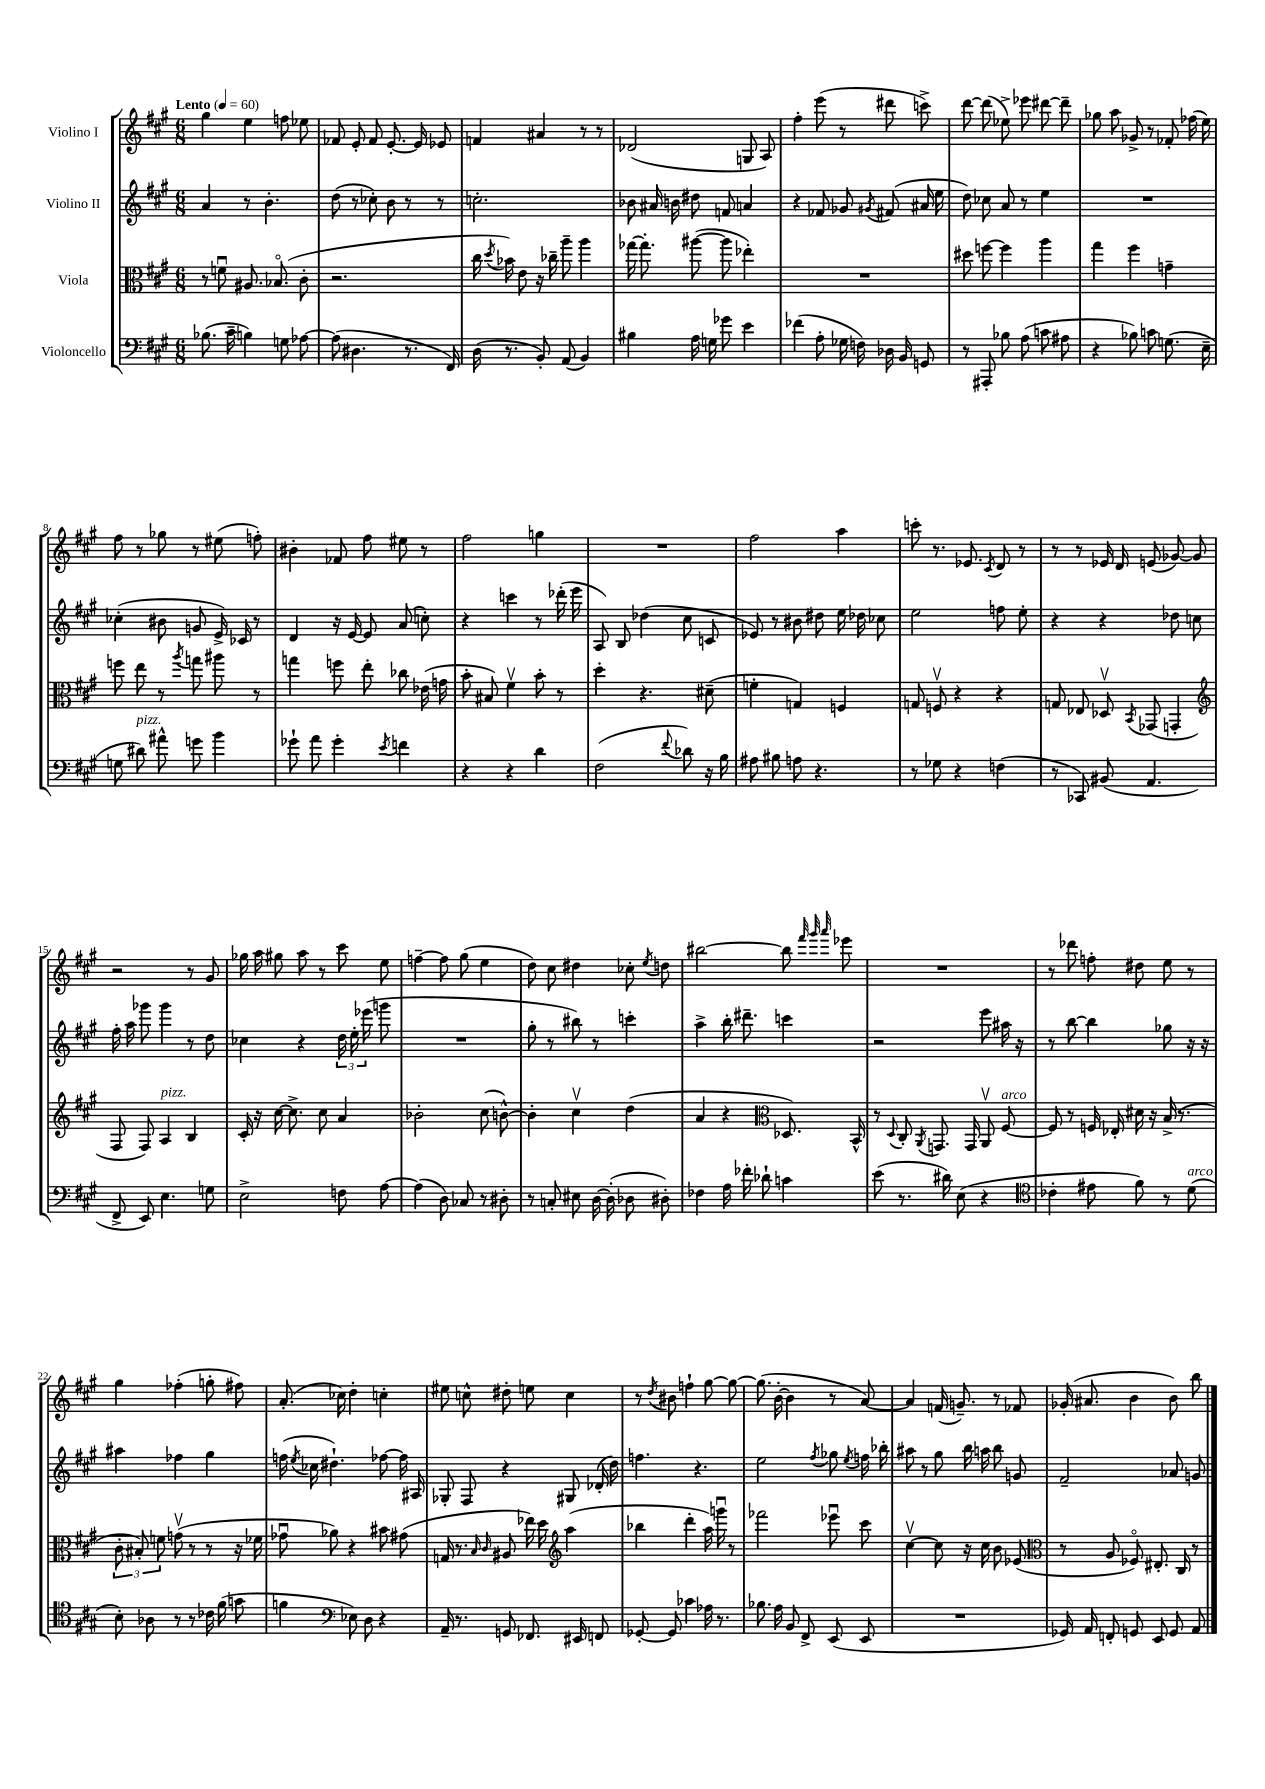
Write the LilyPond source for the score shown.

<<
\new StaffGroup <<
\new Staff = "s0" \with { instrumentName = "Violino I" } {
    \clef treble \key a \major \numericTimeSignature \time 6/8 \tempo "Lento" 4 = 60
    \autoBeamOff gis''4 e''4 f''8 ees''8 |
    fes'8 e'8-. fes'8 e'8.~-. e'16 ees'8 |
    f'4 ais'4 r8 r8 |
    des'2( g8 a8) |
    fis''4-. e'''8( r8 dis'''8 c'''8->) |
    d'''8~ d'''8( ees''8->) ees'''8 dis'''8~ dis'''8-- |
    ges''8 a''8 ges'8-> r8 fes'8-. fes''16( e''16) |
    fis''8 r8 ges''8 r8 eis''8( f''8-.) |
    bis'4-. fes'8 fis''8 eis''8 r8 |
    fis''2 g''4 |
    R2. |
    fis''2 a''4 |
    c'''8-. r8. ees'8. \acciaccatura { cis'8 } d'8 r8 |
    r8 r8 ees'16 d'16 e'8( ges'8~) ges'8 |
    r2 r8 gis'8 |
    ges''16 a''16 gis''8 a''8 r8 cis'''8 e''8 |
    f''4~-- f''8 gis''8( e''4 |
    d''8) cis''8 dis''4 ces''8-. \acciaccatura { e''8 } d''8 |
    bis''2~ bis''8 \grace { fis'''32 gis'''32 a'''32 } ees'''8 |
    R2. |
    r8 des'''8 f''8-. dis''8 e''8 r8 |
    gis''4 fes''4-.( g''8-. fis''8) |
    a'8.-.( ces''16) d''4-. c''4-. |
    eis''8 c''8-^ dis''8-. e''8 c''4 |
    r8 \acciaccatura { d''8 } bis'8 f''4-! gis''8~ gis''8~ |
    gis''8.( b'16~-. b'4 r8 a'8~) |
    a'4 f'16( g'8.--) r8 fes'8 |
    ges'16-.( ais'8. b'4 b'8) b''8 \bar "|." |
}
\new Staff = "s1" \with { instrumentName = "Violino II" } {
    \clef treble \key a \major \numericTimeSignature \time 6/8
    \autoBeamOff a'4 r8 b'4.-. |
    d''8( r8 ces''8-.) b'8 r8 r8 |
    c''2.-. |
    bes'8 ais'16 b'16 dis''8 f'8 a'4 |
    r4 fes'8 ges'8 \acciaccatura { gis'8 } fis'8( ais'16 e''16 |
    d''8) ces''8 a'8 r8 e''4 |
    R2. |
    ces''4-.( bis'8 g'8 e'16->) ces'16 r8 |
    d'4 r16 e'16~ e'8 a'8( c''8-.) |
    r4 c'''4 r8 des'''16-.( e'''16 |
    a8) b8 des''4( cis''8 c'8 |
    ees'8) r8 bis'8 dis''8 e''16 des''16 ces''8 |
    e''2 f''8 e''8-. |
    r4 r4 des''8 c''8 |
    fis''16-. a''16 ges'''8 ges'''4 r8 d''8 |
    ces''4 r4 \tuplet 3/2 { d''16 e''16-. ees'''16( } g'''8 |
    R2. |
    gis''8-. r8 bis''8) r8 c'''4-. |
    a''4-> b''16-. dis'''8.-- c'''4 |
    r2 e'''8 ais''16 r16 |
    r8 b''8~ b''4 ges''8 r16 r16 |
    ais''4 fes''4 gis''4 |
    f''16( \acciaccatura { e''8 } ces''16 dis''4.-!) fes''8~ fes''16 ais16 |
    ges8-. fis8 r4 gis8 des'16-.( d''16) |
    f''4. r4. |
    e''2 \acciaccatura { fis''8 } ges''8 \acciaccatura { e''8 } f''16 bes''16-. |
    ais''8 r8 gis''8 b''16 a''16 b''8 g'8 |
    fis'2-- aes'8 g'8 \bar "|." |
}
\new Staff = "s2" \with { instrumentName = "Viola" } {
    \clef alto \key a \major \numericTimeSignature \time 6/8
    \autoBeamOff r8 f'8\downbow ais8. bes8.\flageolet( cis'8-. |
    r2. |
    cis''16 \acciaccatura { d''8 } bes'16) e'8 r16 ces''16-- a''8-- a''4 |
    ges''16~ ges''8.-. ais''8~( ais''8 ees''4-.) |
    R2. |
    dis''8 f''8~ f''4 a''4 |
    gis''4 fis''4 g'4-- |
    f''8 e''8 r8 \acciaccatura { a''8 } g''8 ais''8 r8 |
    g''4 f''8 e''8-. ces''8 ees'16( g'16 |
    b'8-. bis8) fis'4\upbow b'8-. r8 |
    d''4-. r4. dis'8--( |
    f'4-. g4) f4 |
    g8 f8\upbow r4 r4 |
    g8 ees8 des8\upbow \acciaccatura { b,8 } ges,8( g,4-. |
    \clef treble fis8 fis8) a4^\markup { \italic "pizz." } b4 |
    cis'16-. r16 cis''16~ cis''8.-> cis''8 a'4 |
    bes'2-. cis''8( b'8~-^) |
    b'4-. cis''4\upbow d''4( |
    a'4 r4 \clef alto des8.) b,16-^ |
    r8 \appoggiatura { d8 } cis8-. \acciaccatura { a,8 } g,8. g,16 a,8\upbow fis8~^\markup { \italic "arco" } |
    fis8 r8 f16 ees16-. dis'16 r16 b16->( r8. |
    \tuplet 3/2 { cis'8-. bis8-.) f'8 } g'8\upbow( r8 r8 r16 fes'16 |
    ges'8\downbow aes'8) r4 bis'8 gis'8( |
    g16 r8. \grace { b16 cis'16 } ais8 ees''16) d''16 \clef treble a''4( |
    bes''4 d'''4-. a''16) g'''16\downbow r8 |
    fes'''2 ees'''8\downbow cis'''8 |
    cis''4~\upbow cis''8 r16 cis''16 b'8 ees'8( |
    \clef alto r8 a8 fes8\flageolet) eis8.-. cis16 r8 \bar "|." |
}
\new Staff = "s3" \with { instrumentName = "Violoncello" } {
    \clef bass \key a \major \numericTimeSignature \time 6/8
    \autoBeamOff bes8.( cis'16-- b4) g8 aes8~ |
    aes8( dis4. r8. fis,16) |
    d16( r8. b,8-.) a,8( b,4) |
    bis4 a16 g16 ges'8 e'4 |
    fes'4( a8-. ges16 f16) des16 b,16 g,8 |
    r8 ais,,8-. bes8 a8( c'8 ais8 |
    r4 bes8) c'8 g8.( e16-- |
    g8 dis'8^\markup { \italic "pizz." }) ais'8-^ g'8 b'4 |
    ges'8-! a'8 ges'4-. \acciaccatura { e'8 } f'4 |
    r4 r4 d'4 |
    fis2( \appoggiatura { fis'8 } des'8) r16 b16 |
    ais8 bis8 a8 r4. |
    r8 ges8 r4 f4( |
    r8 ces,8) bis,8( a,4. |
    fis,8-> e,8) e4. g8 |
    e2-> f8 a8~ |
    a4( d8) ces8 r8 dis8-. |
    r8 c8-. eis8 d16~ d16-.( des8 dis8-.) |
    fes4 a16 fes'16-. des'8-! c'4 |
    e'8( r8. dis'16) e8( r4 |
    \clef tenor ces'4-. eis'8 fis'8) r8 d'8^\markup { \italic "arco" }( |
    b8-.) aes8 r8 r8 ces'16 fis'16( g'8 |
    f'4 \clef bass ees8) d8 r4 |
    a,16-- r8. g,8 fes,8. eis,16 f,8 |
    ges,8~-. ges,8 ces'4 aes16 r8. |
    bes8. a16 b,8 fis,8-> e,8( e,8 |
    R2. |
    ges,16) a,16 f,8-. g,8 e,8 g,8 a,8 \bar "|." |
}
>>
>>
